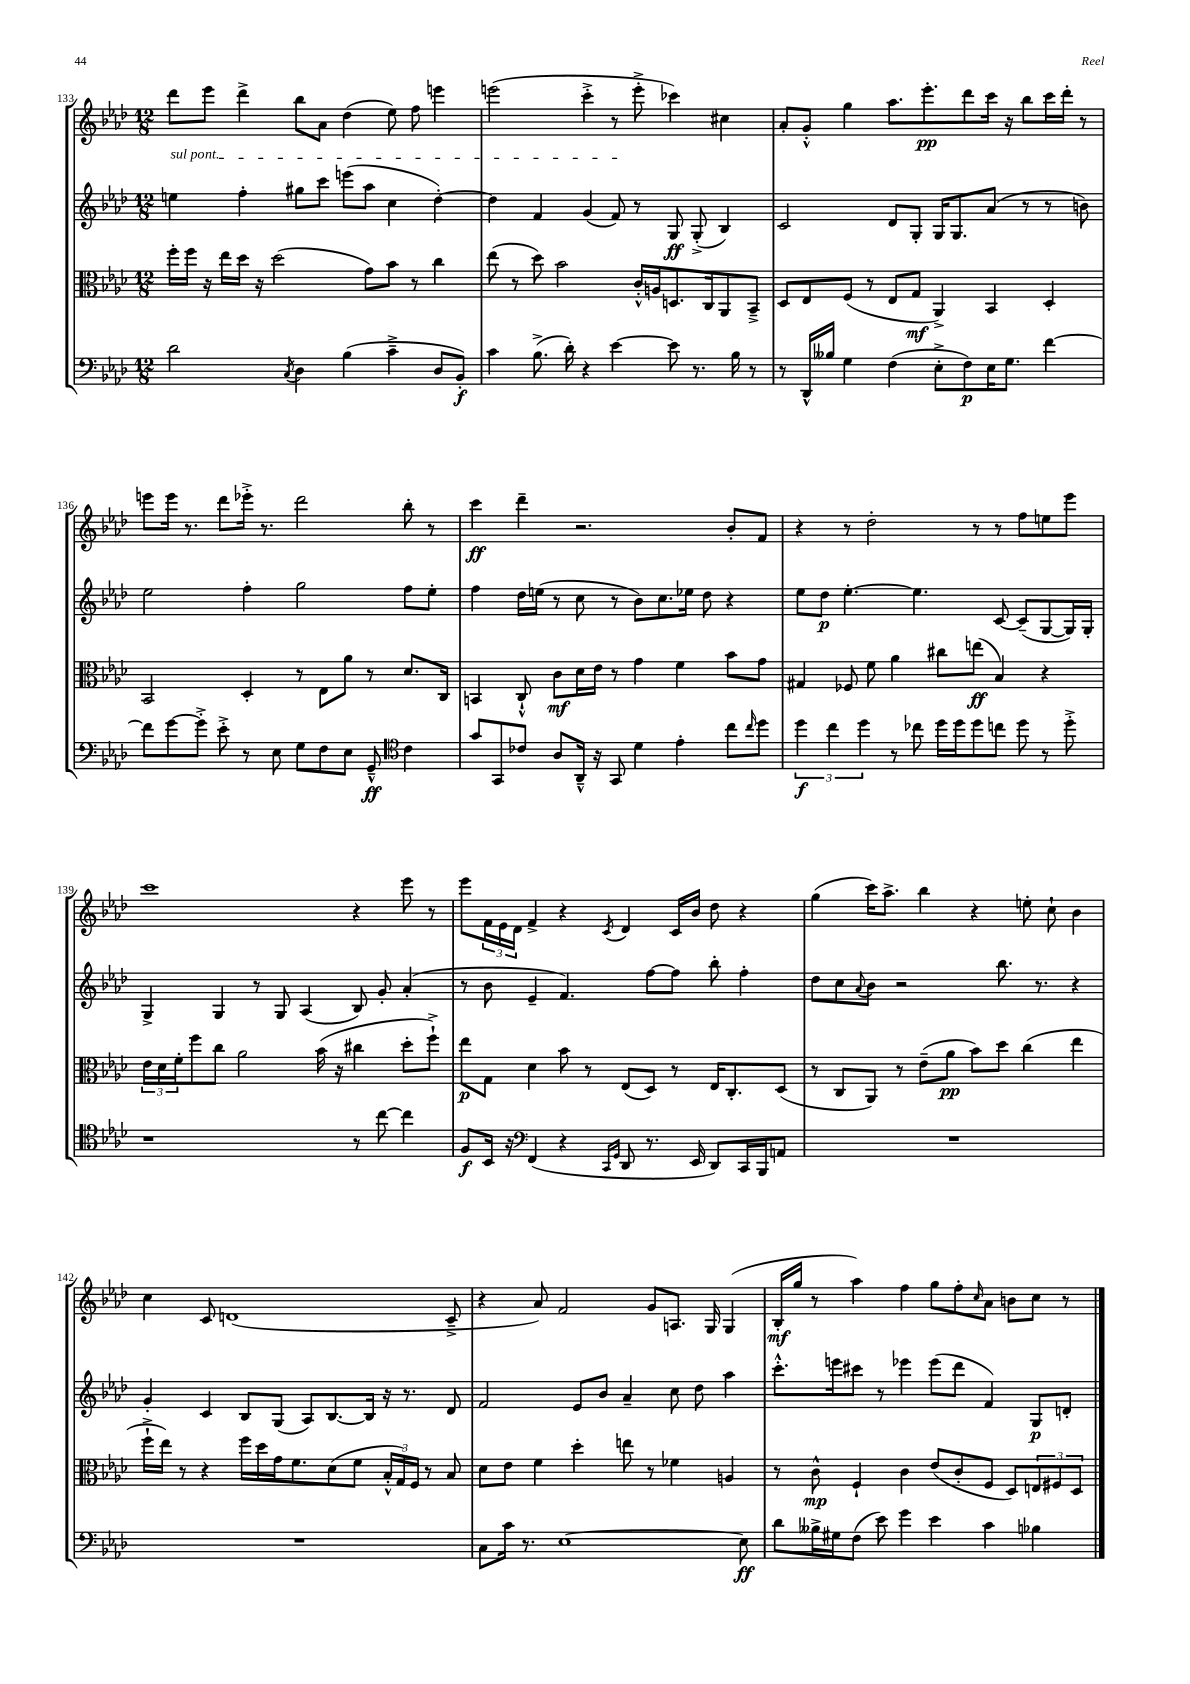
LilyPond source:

<<
\new StaffGroup <<
\new Staff = "s0" {
    \clef treble \key aes \major \numericTimeSignature \time 12/8
    des'''8 ees'''8 des'''4-> bes''8 aes'8 des''4( ees''8) f''8 e'''4 |
    e'''2( c'''4-.-> r8 e'''8-.-> ces'''4) cis''4 |
    aes'8-. g'8-.-^ g''4 aes''8. ees'''8.-.\pp des'''8 c'''16 r16 bes''8 c'''16 des'''16-. r8 |
    e'''8 e'''16 r8. des'''8 ees'''16-.-> r8. des'''2 bes''8-. r8 |
    c'''4\ff des'''4-- r2. bes'8-. f'8 |
    r4 r8 des''2-. r8 r8 f''8 e''8 ees'''8 |
    c'''1 r4 ees'''8 r8 |
    ees'''8 \tuplet 3/2 { f'16 ees'16 des'16 } f'4-> r4 \acciaccatura { c'8 } des'4 c'16 bes'16 des''8 r4 |
    g''4( c'''16) aes''8.-> bes''4 r4 e''8-. c''8-! bes'4 |
    c''4 c'8 d'1( c'8---> |
    r4 aes'8) f'2 g'8 a8. g16 g4( |
    bes16-.\mf g''16 r8 aes''4) f''4 g''8 f''8-. \grace { c''16 } aes'8 b'8 c''8 r8 \bar "|." |
}
\new Staff = "s1" {
    \clef treble \key aes \major \numericTimeSignature \time 12/8
    \once \override TextSpanner.bound-details.left.text = \markup { \italic "sul pont." } e''4\startTextSpan f''4-. gis''8 c'''8 e'''8( aes''8 c''4 des''4~-.) |
    des''4 f'4 g'4( f'8\stopTextSpan) r8 g8\ff g8-.->( bes4) |
    c'2 des'8 g8-. g16 g8. aes'8( r8 r8 b'8) |
    ees''2 f''4-. g''2 f''8 ees''8-. |
    f''4 des''16 e''16( r8 c''8 r8 bes'8) c''8. ees''16 des''8 r4 |
    ees''8 des''8\p ees''4.~-. ees''4. c'8~ c'8--( g8~ g16) g16-. |
    g4-> g4 r8 g8 aes4( bes8) g'8-. aes'4-.( |
    r8 bes'8 ees'4-- f'4.) f''8~ f''8 bes''8-. f''4-. |
    des''8 c''8 \appoggiatura { aes'8 } bes'8 r2 bes''8. r8. r4 |
    g'4-. c'4 bes8 g8( aes8) bes8.~ bes16 r16 r8. des'8 |
    f'2 ees'8 bes'8 aes'4-- c''8 des''8 aes''4 |
    c'''8.-.-^ e'''16 cis'''8 r8 ees'''4 ees'''8( des'''8 f'4) g8\p d'8-. \bar "|." |
}
\new Staff = "s2" {
    \clef alto \key aes \major \numericTimeSignature \time 12/8
    f''16-. f''16 r16 ees''16 des''16 r16 des''2( g'8) bes'8 r8 c''4 |
    ees''8( r8 des''8) bes'2 c'16-.-^ a16 d8. c16 aes,8 bes,8---> |
    des8 ees8 f8( r8 ees8 g8\mf aes,4->) bes,4 des4-. |
    bes,2 des4-. r8 ees8 aes'8 r8 des'8. c16 |
    b,4 c8-!-^ c'8\mf des'16 ees'16 r8 g'4 f'4 bes'8 g'8 |
    gis4 fes8 f'8 aes'4 cis''8 e''8\ff( bes4) r4 |
    \tuplet 3/2 { ees'16 des'16 f'16-. } f''8 c''8 aes'2 bes'16( r16 cis''4 des''8-. f''8-!->) |
    ees''8\p g8 des'4 bes'8 r8 ees8( des8) r8 ees16 c8.-. des8( |
    r8 c8 aes,8) r8 ees'8--( aes'8\pp bes'8) des''8 c''4( ees''4 |
    f''16-!-> ees''16) r8 r4 f''16 des''16 g'16 f'8. des'8( f'8 \tuplet 3/2 { bes16-.-^ g16) f16 } r8 bes8 |
    des'8 ees'8 f'4 des''4-. e''8 r8 fes'4 a4 |
    r8 c'8-^\mp f4-! c'4 ees'8( c'8-. f8 des8) \tuplet 3/2 { e8 fis8 des8 } \bar "|." |
}
\new Staff = "s3" {
    \clef bass \key aes \major \numericTimeSignature \time 12/8
    des'2 \acciaccatura { c8 } des4 bes4( c'4---> des8 bes,8-.\f) |
    c'4 bes8.->( des'16-.) r4 ees'4~ ees'8 r8. bes16 r8 |
    r8 des,16-^ beses16 g4 f4( ees8-.-> f8\p) ees16 g8. f'4~ |
    f'8 g'8~ g'8-.-> ees'8-.-> r8 ees8 g8 f8 ees8 g,8---^\ff \clef tenor c'4 |
    g'8 g,8 ces'8 aes8 aes,16---^ r16 g,8 des'4 ees'4-. c''8 \grace { c''16 } des''8 |
    \tuplet 3/2 { des''4\f c''4 des''4 } r8 ces''8 des''16 des''16 des''8 c''8 des''8 r8 des''8-.-> |
    r1 r8 c''8~ c''4 |
    f8\f bes,16 r16 \clef bass f,4( r4 \grace { c,16 g,16 } des,8 r8. ees,16 des,8) c,16 bes,,16 a,8 |
    R1. |
    R1. |
    c8 c'16 r8. ees1~ ees8\ff |
    des'8 beses16-> gis16 f8( ees'8) g'4 ees'4 c'4 bes4 \bar "|." |
}
>>
>>
\layout { \context { \Score currentBarNumber = #133 } }
